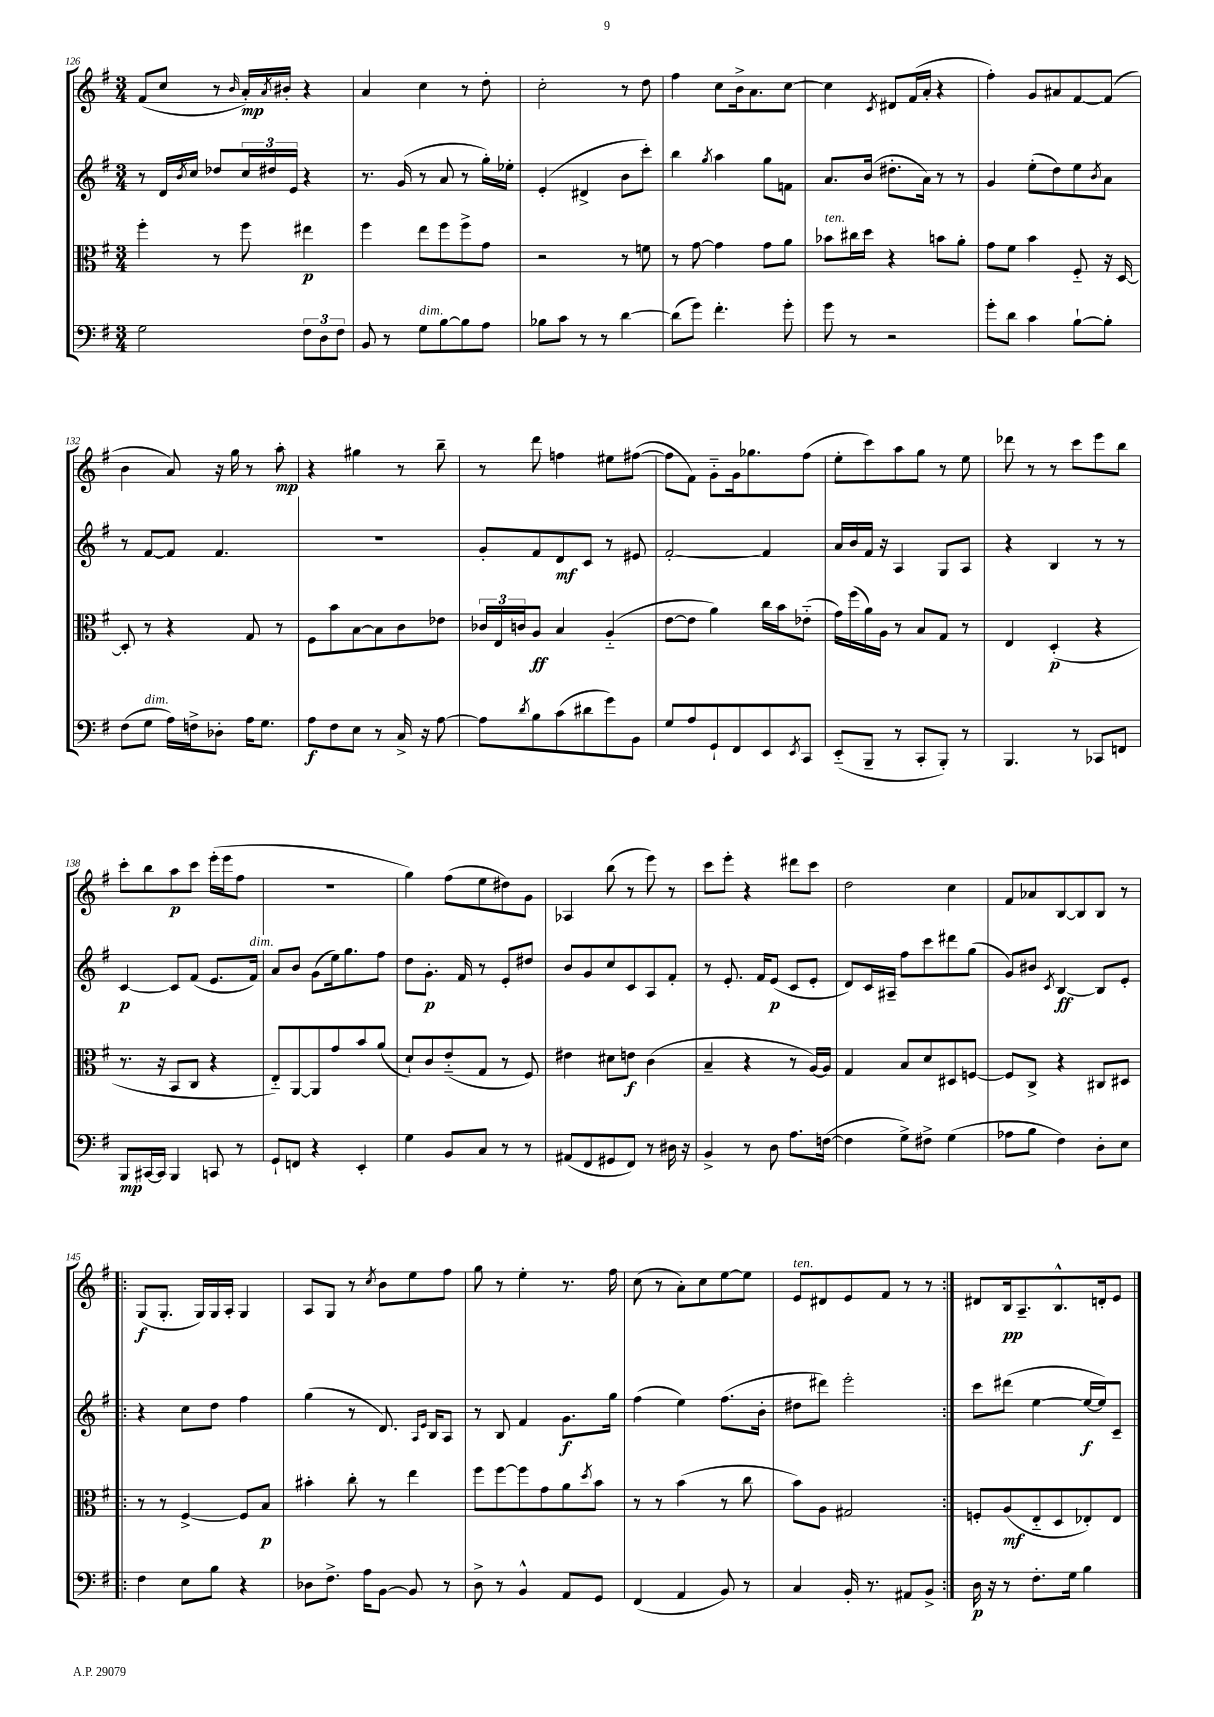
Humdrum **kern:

**kern	**dynam	**kern	**dynam	**kern	**dynam	**kern	**dynam
*part4	*part4	*part3	*part3	*part2	*part2	*part1	*part1
*staff4	*staff4	*staff3	*staff3	*staff2	*staff2	*staff1	*staff1
*clefF4	*	*clefC3	*	*clefG2	*	*clefG2	*
*k[f#]	*	*k[f#]	*	*k[f#]	*	*k[f#]	*
*M3/4	*	*M3/4	*	*M3/4	*	*M3/4	*
=126	=126	=126	=126	=126	=126	=126	=126
2G\	.	4ff#'\	.	8r	.	(8f#/L	.
.	.	.	.	16d/LL	.	8cc/J	.
.	.	.	.	8qb/	.	.	.
.	.	.	.	16cc/JJ	.	.	.
.	.	8r	.	8dd-X/L	.	8r	.
.	.	.	.	.	.	16qqb/	.
.	.	8ff#\	.	24cc/L	.	16a'/LL)	mp
.	.	.	.	24dd#X/	.	.	.
.	.	.	.	.	.	8qa/	.
.	.	.	.	.	.	16b#X'/JJ	.
.	.	.	.	24e/JJ	.	.	.
12F#\L	.	4ee#X\	p	4r	.	4r	.
12D\	.	.	.	.	.	.	.
12F#\J	.	.	.	.	.	.	.
=127	=127	=127	=127	=127	=127	=127	=127
8BB/	.	4ff#\	.	8.r	.	4a/	.
8r	.	.	.	.	.	.	.
.	.	.	.	(16g/	.	.	.
!LO:TX:a:i:t=dim.	!	!	!	!	!	!	!
8G\L	.	8ee\L	.	8r	.	4cc\	.
[8B\	.	8ff#\	.	8a/	.	.	.
8B\]	.	8ff#^\	.	8r	.	8r	.
8A\J	.	8g\J	.	16gg'\LL)	.	8dd'\	.
.	.	.	.	16ee-X'\JJ	.	.	.
=128	=128	=128	=128	=128	=128	=128	=128
8B-X\L	.	2r	.	(4e'/	.	2cc'\	.
8c\J	.	.	.	.	.	.	.
8r	.	.	.	4d#X^/	.	.	.
8r	.	.	.	.	.	.	.
[4d\	.	8r	.	8b\L	.	8r	.
.	.	8fn\	.	8ccc'\J)	.	8dd\	.
=129	=129	=129	=129	=129	=129	=129	=129
(8d\L]	.	8r	.	4bb\	.	4ff#\	.
8g\J)	.	[8g\	.	.	.	.	.
.	.	.	.	8qgg/	.	.	.
4.f#'\	.	4g\]	.	4aa\	.	8cc\L	.
.	.	.	.	.	.	16b^\k	.
.	.	.	.	.	.	8.a\	.
.	.	8g\L	.	8gg\L	.	.	.
8g'\	.	8a\J	.	8fn\J	.	[8cc\J	.
=130	=130	=130	=130	=130	=130	=130	=130
!	!	!LO:TX:a:i:t=ten.	!	!	!	!	!
8g\	.	8b-X\L	.	8.a/L	.	4cc\]	.
8r	.	16cc#X\L	.	.	.	.	.
.	.	16dd\JJ	.	(16b/Jk	.	.	.
.	.	.	.	.	.	8qc/	.
2r	.	4r	.	8.dd#X'\L	.	8d#X/L	.
.	.	.	.	.	.	(16f#/L	.
.	.	.	.	16a\Jk)	.	16a'/JJ	.
.	.	8bn\L	.	8r	.	4r	.
.	.	8a'\J	.	8r	.	.	.
=131	=131	=131	=131	=131	=131	=131	=131
8g'\L	.	8g\L	.	4g/	.	4ff#'\)	.
8d\J	.	8f#\J	.	.	.	.	.
4c\	.	4b\	.	(8ee'\L	.	8g/L	.
.	.	.	.	8dd\)	.	8a#X/	.
[8B`\L	.	8F#/	.	8ee\	.	[8f#/	.
.	.	.	.	8qb/	.	.	.
8B'\J]	.	16r	.	8a\J	.	(8f#/J]	.
.	.	[16D/	.	.	.	.	.
!!LO:LB:g=z
=132	=132	=132	=132	=132	=132	=132	=132
(8F#\L	.	8D'/]	.	8r	.	4b\	.
!LO:TX:a:i:t=dim.	!	!	!	!	!	!	!
8G\J	.	8r	.	[8f#/L	.	.	.
16A\LL)	.	4r	.	8f#/J]	.	8a/)	.
16Fn^\J	.	.	.	.	.	.	.
8D-X'\J	.	.	.	4.f#/	.	16r	.
.	.	.	.	.	.	16gg\	.
16A\KL	.	8G/	.	.	.	8r	.
8.G\J	.	.	.	.	.	.	.
.	.	8r	.	.	.	8aa'\	mp
=133	=133	=133	=133	=133	=133	=133	=133
8A\L	f	8F#\L	.	2.r	.	4r	.
8F#\	.	8b\	.	.	.	.	.
8E\J	.	[8B\	.	.	.	4gg#X\	.
8r	.	8B\]	.	.	.	.	.
16C^/	.	8c\	.	.	.	8r	.
16r	.	.	.	.	.	.	.
[8A\	.	8e-X\J	.	.	.	8bb~\	.
=134	=134	=134	=134	=134	=134	=134	=134
8A\L]	.	24c-X/LL	.	8g'/L	.	8r	.
.	.	24E/	.	.	.	.	.
.	.	24cn/J	.	.	.	.	.
8qd/	.	.	.	.	.	.	.
8B\	.	8A/J	ff	8f#/	.	8ddd\	.
(8c\	.	4B/	.	8d/	mf	4ffn\	.
8d#X\	.	.	.	8c/J	.	.	.
8g\)	.	(4A/	.	8r	.	8ee#X\L	.
8BB\J	.	.	.	8e#X/	.	([8ff#X\J	.
=135	=135	=135	=135	=135	=135	=135	=135
8G/L	.	[8e\L	.	[2f#'/	.	8ff#\L]	.
8A/	.	8e\J]	.	.	.	8f#\J)	.
8GG`/	.	4a\)	.	.	.	8g\L	.
8FF#/	.	.	.	.	.	16g\k	.
.	.	.	.	.	.	8.gg-X\	.
8EE/	.	16cc\LL	.	4f#/]	.	.	.
.	.	16b\J	.	.	.	.	.
8qEE/	.	.	.	.	.	.	.
8CC/J	.	(8e-X\J	.	.	.	(8ff#\J	.
=136	=136	=136	=136	=136	=136	=136	=136
(8EE/L	.	16g\LL)	.	16a/LL	.	8ee'\L	.
.	.	(16ff#\	.	16b/	.	.	.
8BBB~/J	.	16a\)	.	16f#/JJ	.	8ccc\)	.
.	.	16A\JJ	.	16r	.	.	.
8r	.	8r	.	4A/	.	8aa\	.
8CC'/L	.	8B/L	.	.	.	8gg\J	.
8BBB'/J)	.	8G/J	.	8G/L	.	8r	.
8r	.	8r	.	8A/J	.	8ee\	.
=137	=137	=137	=137	=137	=137	=137	=137
4.BBB/	.	4E/	.	4r	.	8ddd-X\	.
.	.	.	.	.	.	8r	.
.	.	(4D'/	p	4B/	.	8r	.
8r	.	.	.	.	.	8ccc\L	.
8CC-X/L	.	4r	.	8r	.	8eee\	.
8FFn/J	.	.	.	8r	.	8bb\J	.
!!LO:LB:g=z
=138	=138	=138	=138	=138	=138	=138	=138
8BBB/L	mp	8.r	.	[4c/	p	8ccc'\L	.
[16CC#X/L	.	.	.	.	.	8bb\	.
16CC#/JJ]	.	16r	.	.	.	.	.
4BBB/	.	8BB/L	.	8c/L]	.	8aa\	p
.	.	8C/J	.	(8f#/J	.	8ccc\J	.
8CCn/	.	4r	.	8.e/L	.	(16eee'\LL	.
.	.	.	.	.	.	16eee\J	.
8r	.	.	.	.	.	8ff#\J	.
!	!	!	!	!LO:TX:a:i:t=dim.	!	!	!
.	.	.	.	16f#/Jk)	.	.	.
=139	=139	=139	=139	=139	=139	=139	=139
8GG`/L	.	8E/L)	.	8a/L	.	2.r	.
8FFn/J	.	[8AA/	.	8b/J	.	.	.
4r	.	8AA/]	.	(8g\L	.	.	.
.	.	8g/	.	16ee\k)	.	.	.
.	.	.	.	8.gg\	.	.	.
4EE'/	.	8b/	.	.	.	.	.
.	.	(8a/J	.	8ff#\J	.	.	.
=140	=140	=140	=140	=140	=140	=140	=140
4G\	.	8d`/L)	.	8dd\L	.	4gg\)	.
.	.	8c/	.	8.g'\J	p	.	.
8BB/L	.	(8e/	.	.	.	(8ff#\L	.
.	.	.	.	16f#/	.	.	.
8C/J	.	8G/J	.	8r	.	8ee\	.
8r	.	8r	.	8e'/L	.	8dd#X\)	.
8r	.	8F#/)	.	8dd#X/J	.	8g\J	.
=141	=141	=141	=141	=141	=141	=141	=141
(8AA#X/L	.	4e#X\	.	8b/L	.	4A-X/	.
8FF#/	.	.	.	8g/	.	.	.
8GG#X/	.	8d#X\L	.	8cc/	.	(8bb\	.
8FF#/J)	.	8en\J	f	8c/	.	8r	.
8r	.	(4c\	.	8A/	.	8eee\)	.
16D#X\	.	.	.	8f#'/J	.	8r	.
16r	.	.	.	.	.	.	.
=142	=142	=142	=142	=142	=142	=142	=142
4BB^/	.	4B~/	.	8r	.	8ccc\L	.
.	.	.	.	8.e'/	.	8eee'\J	.
8r	.	4r	.	.	.	4r	.
.	.	.	.	16f#/KL	.	.	.
8D\	.	.	.	(8e/J	p	.	.
8.A\L	.	8r	.	8c/L	.	8ddd#X\L	.
.	.	[16A/LL)	.	8e'/J	.	8ccc\J	.
([16Fn\Jk	.	16A/JJ]	.	.	.	.	.
=143	=143	=143	=143	=143	=143	=143	=143
4F\]	.	4G/	.	8d/L)	.	2dd\	.
.	.	.	.	16c/L	.	.	.
.	.	.	.	16A#X~/JJ	.	.	.
8G^\L)	.	8B/L	.	8ff#\L	.	.	.
8F#X^\J	.	8d/	.	8ccc\	.	.	.
(4G\	.	8D#X/	.	8ddd#X\	.	4cc\	.
.	.	[8Fn/J	.	(8gg\J	.	.	.
=144	=144	=144	=144	=144	=144	=144	=144
8A-X\L	.	8F/L]	.	8g/L)	.	8f#/L	.
8B\J	.	8C^/J	.	8b#X/J	.	8a-X/	.
.	.	.	.	8qc/	.	.	.
4F#\)	.	4r	.	[4B/	ff	[8B/	.
.	.	.	.	.	.	8B/]	.
8D'\L	.	8C#X/L	.	8B/L]	.	8B/J	.
8E\J	.	8D#X/J	.	8e'/J	.	8r	.
!!LO:LB:g=z
=145!|:	=145!|:	=145!|:	=145!|:	=145!|:	=145!|:	=145!|:	=145!|:
4F#\	.	8r	.	4r	.	(8G/L	f
.	.	8r	.	.	.	8.G'/J	.
8E\L	.	[4F#^/	.	8cc\L	.	.	.
.	.	.	.	.	.	16G/LL)	.
8B\J	.	.	.	8dd\J	.	16G/	.
.	.	.	.	.	.	16A'/JJ	.
4r	.	8F#/L]	.	4ff#\	.	4G/	.
.	.	8B/J	p	.	.	.	.
=146	=146	=146	=146	=146	=146	=146	=146
8D-X\L	.	4b#X'\	.	(4gg\	.	8A/L	.
8.F#^\J	.	.	.	.	.	8G/J	.
.	.	8cc'\	.	8r	.	8r	.
16A\KL	.	.	.	.	.	.	.
.	.	.	.	.	.	8qcc/	.
[8BB\J	.	8r	.	8.d/)	.	8b\L	.
8BB/]	.	4ee\	.	.	.	8ee\	.
.	.	.	.	16qqA/LL	.	.	.
.	.	.	.	16qqe/JJ	.	.	.
.	.	.	.	16B/KL	.	.	.
8r	.	.	.	8A/J	.	8ff#\J	.
=147	=147	=147	=147	=147	=147	=147	=147
8D^\	.	8ff#\L	.	8r	.	8gg\	.
8r	.	[8ff#\	.	8B/	.	8r	.
4BB^^/	.	8ff#\]	.	4f#/	.	4ee'\	.
.	.	8g\	.	.	.	.	.
8AA/L	.	8a\	.	8.g\L	f	8.r	.
.	.	8qdd/	.	.	.	.	.
8GG/J	.	8b\J	.	.	.	.	.
.	.	.	.	16gg\Jk	.	16ff#\	.
=148	=148	=148	=148	=148	=148	=148	=148
(4FF#/	.	8r	.	(4ff#\	.	(8cc\	.
.	.	8r	.	.	.	8r	.
4AA/	.	(4b\	.	4ee\)	.	8a'\L)	.
.	.	.	.	.	.	8cc\	.
8BB/)	.	8r	.	(8.ff#\L	.	[8ee\	.
8r	.	8cc\	.	.	.	8ee\J]	.
.	.	.	.	16b'\Jk	.	.	.
=149	=149	=149	=149	=149	=149	=149	=149
!	!	!	!	!	!	!LO:TX:a:i:t=ten.	!
4C/	.	8b\L)	.	8dd#X\L	.	8e/L	.
.	.	8A\J	.	8ddd#X\J)	.	8d#X/	.
16BB'/	.	2G#X/	.	2eee'\	.	8e/	.
8.r	.	.	.	.	.	.	.
.	.	.	.	.	.	8f#/J	.
8AA#X/L	.	.	.	.	.	8r	.
8BB^/J	.	.	.	.	.	8r	.
=150:|!	=150:|!	=150:|!	=150:|!	=150:|!	=150:|!	=150:|!	=150:|!
16D\	p	8Fn'/L	.	8ccc\L	.	8d#X/L	.
16r	.	.	.	.	.	.	.
8r	.	(8A/	mf	(8ddd#X\J	.	16B/k	pp
.	.	.	.	.	.	8.A~/	.
8.F#'\L	.	8E/	.	[4ee\	.	.	.
.	.	8D/	.	.	.	8.B^^/	.
16G\Jk	.	.	.	.	.	.	.
4B\	.	8E-X'/)	.	16ee/LL_	f	.	.
.	.	.	.	16ee/J])	.	16dn'/k	.
.	.	8E-/J	.	8c~/J	.	8e/J	.
==	==	==	==	==	==	==	==
*-	*-	*-	*-	*-	*-	*-	*-
